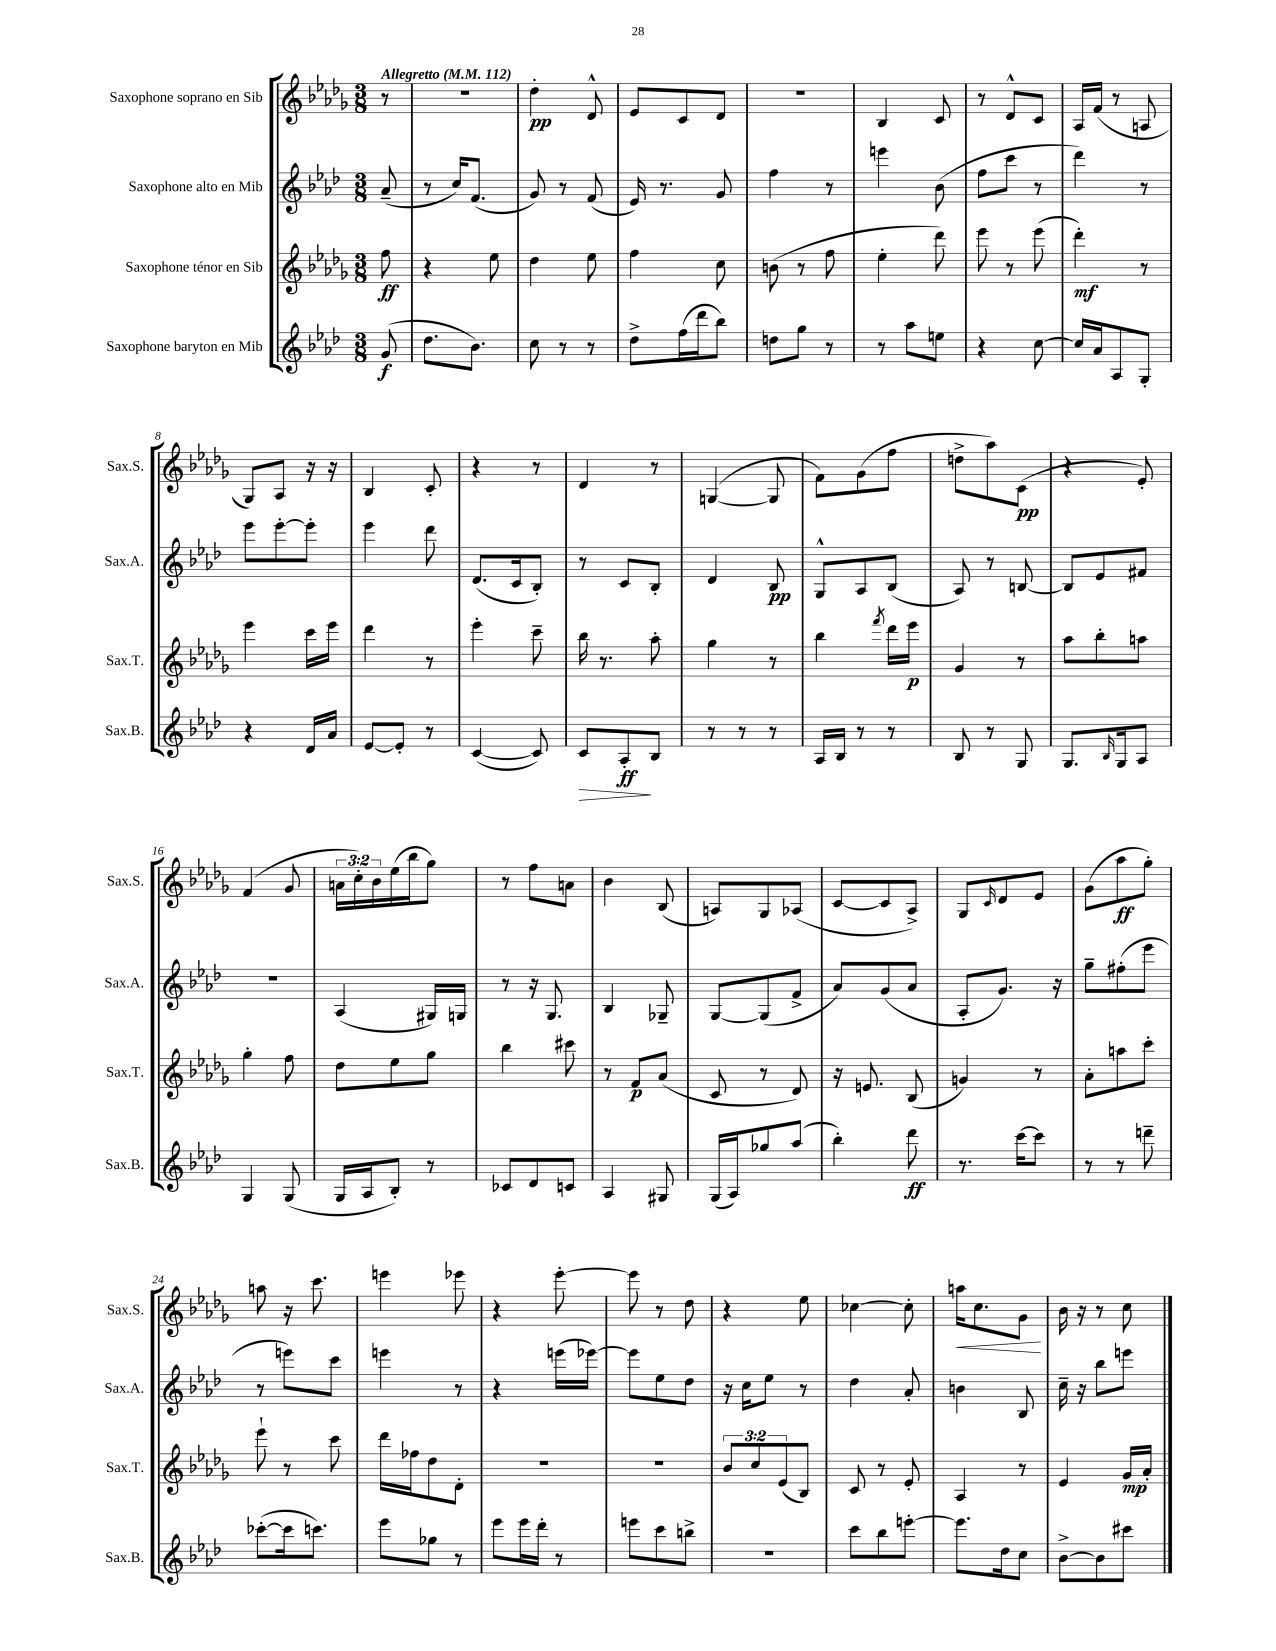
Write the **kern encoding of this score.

**kern	**kern	**kern	**kern
*staff4	*staff3	*staff2	*staff1
*clefG2	*clefG2	*clefG2	*clefG2
*k[b-e-a-d-]	*k[b-e-a-d-g-]	*k[b-e-a-d-]	*k[b-e-a-d-g-]
*M3/8	*M3/8	*M3/8	*M3/8
*MM112	*MM112	*MM112	*MM112
(8g	8ff	(8a-~	8r
=	=	=	=
8.dd-	4r	8r	4.r
.	.	16cc)	.
8.b-)	.	(8.f	.
.	8ee-	.	.
=	=	=	=
8cc	4dd-	8g)	4dd-'
8r	.	8r	.
8r	8ee-	(8f	8d-^^
=	=	=	=
8dd-^	4ff	16e-)	8e-
.	.	8.r	.
(16ff	.	.	8c
16ddd-	.	.	.
8bb-)	8cc	8g	8d-
=	=	=	=
8dd	(8b	4ff	4.r
8gg	8r	.	.
8r	8ff	8r	.
=	=	=	=
8r	4ee-'	4eee	4B-
8aa-	.	.	.
8ee	8ddd-)	(8b-	8c
=	=	=	=
4r	8eee-	8ff	8r
.	8r	8ccc	8d-^^
[8cc	(8eee-	8r	8c
=	=	=	=
16cc]	4ddd-')	4ddd-)	16A-
16a-	.	.	(16f
8A-	.	.	8r
8G'	8r	8r	8A
=	=	=	=
4r	4eee-	8eee-	8G-)
.	.	[8eee-'	8A-
16d-	16ccc	8eee-']	16r
16a-	16eee-	.	16r
=	=	=	=
[8e-	4ddd-	4eee-	4B-
8e-']	.	.	.
8r	8r	8ddd-	8c'
=	=	=	=
([4c	4eee-'	(8.d-	4r
.	.	16c	.
8c])	8ccc~	8B-')	8r
=	=	=	=
8c	16bb-	8r	4d-
.	8.r	.	.
8A-'	.	8c	.
8B-	8aa-'	8B-'	8r
=	=	=	=
8r	4gg-	4d-	([4G
8r	.	.	.
8r	8r	8B-	8G]
=	=	=	=
16A-	4bb-	8G^^	8f)
16B-	.	.	.
8r	.	8A-	(8g-
.	8qfff	.	.
8r	16ddd-	(8B-	8ff
.	16eee-	.	.
=	=	=	=
8B-	4g-	8A-)	8dd^
8r	.	8r	8aa-)
8G	8r	[8B	(8c
=	=	=	=
8.G	8aa-	8B]	4r
.	8bb-'	8e-	.
16qqB-	.	.	.
16G	.	.	.
8A-	8aa	8f#	8e-')
=	=	=	=
4G	4gg-'	4.r	(4f
(8G	8ff	.	8g-
=	=	=	=
16G	8dd-	(4A-	24a
.	.	.	24cc')
16A-	.	.	.
.	.	.	24b-
8B-')	8ee-	.	(16ee-
.	.	.	16bb-
8r	8gg-	16G#)	8gg-)
.	.	16G	.
=	=	=	=
8c-	4bb-	8r	8r
8d-	.	16r	8ff
.	.	8.G	.
8c	8ccc#	.	8a
=	=	=	=
4A-	8r	4B-	4b-
.	8f	.	.
8G#	(8a-	8G-~	(8B-
=	=	=	=
(16G	8c	[8G	8A)
16A-)	.	.	.
8gg-	8r	(8G]	8G-
(8aa-	8d-)	8f^	(8A-
=	=	=	=
4bb-')	16r	8a-)	[8c
.	8.e	.	.
.	.	(8g	8c]
8ddd-	(8B-	8a-	8A-^)
=	=	=	=
8.r	4g)	8A-'	8G-
.	.	.	16qqc
.	.	8.g)	8d-
[16ccc	.	.	.
8ccc]	8r	.	8e-
.	.	16r	.
=	=	=	=
8r	8a-'	8gg~	(8g-
8r	8aa	(8ff#'	8aa-
8ddd~	8ccc'	8eee-	8gg-')
=	=	=	=
([8ccc-'	8eee-`	8r	8aa
16ccc-]	8r	8eee)	16r
8.ccc)	.	.	8.ccc
.	8ccc	8ccc	.
=	=	=	=
8eee-	16ddd-	4eee	4eee
.	16ff-	.	.
8gg-	8dd-	.	.
8r	8d-'	8r	8eee-
=	=	=	=
8eee-	4.r	4r	4r
16eee-	.	.	.
16ddd-'	.	.	.
8r	.	(16eee	[8eee-'
.	.	[16eee-)	.
=	=	=	=
8eee	4.r	8eee-]	8eee-]
8ccc	.	8ee-	8r
8bb^	.	8dd-	8dd-
=	=	=	=
4.r	12b-	16r	4r
.	.	16cc	.
.	12cc	.	.
.	.	8ee-	.
.	(12e-	.	.
.	8B-)	8r	8ee-
=	=	=	=
8ccc	8c	4dd-	[4cc-
8bb-	8r	.	.
[8eee'	8e-'	8a-'	8cc-']
=	=	=	=
8.eee]	4A-	4b	16aa
.	.	.	8.cc
16dd-	.	.	.
8cc	8r	8B-	8g-
=	=	=	=
[8b-^	4e-	16cc~	16b-
.	.	16r	16r
8b-]	.	8bb-	8r
8ccc#	16g-	8eee	8cc
.	16a-'	.	.
==	==	==	==
*-	*-	*-	*-
